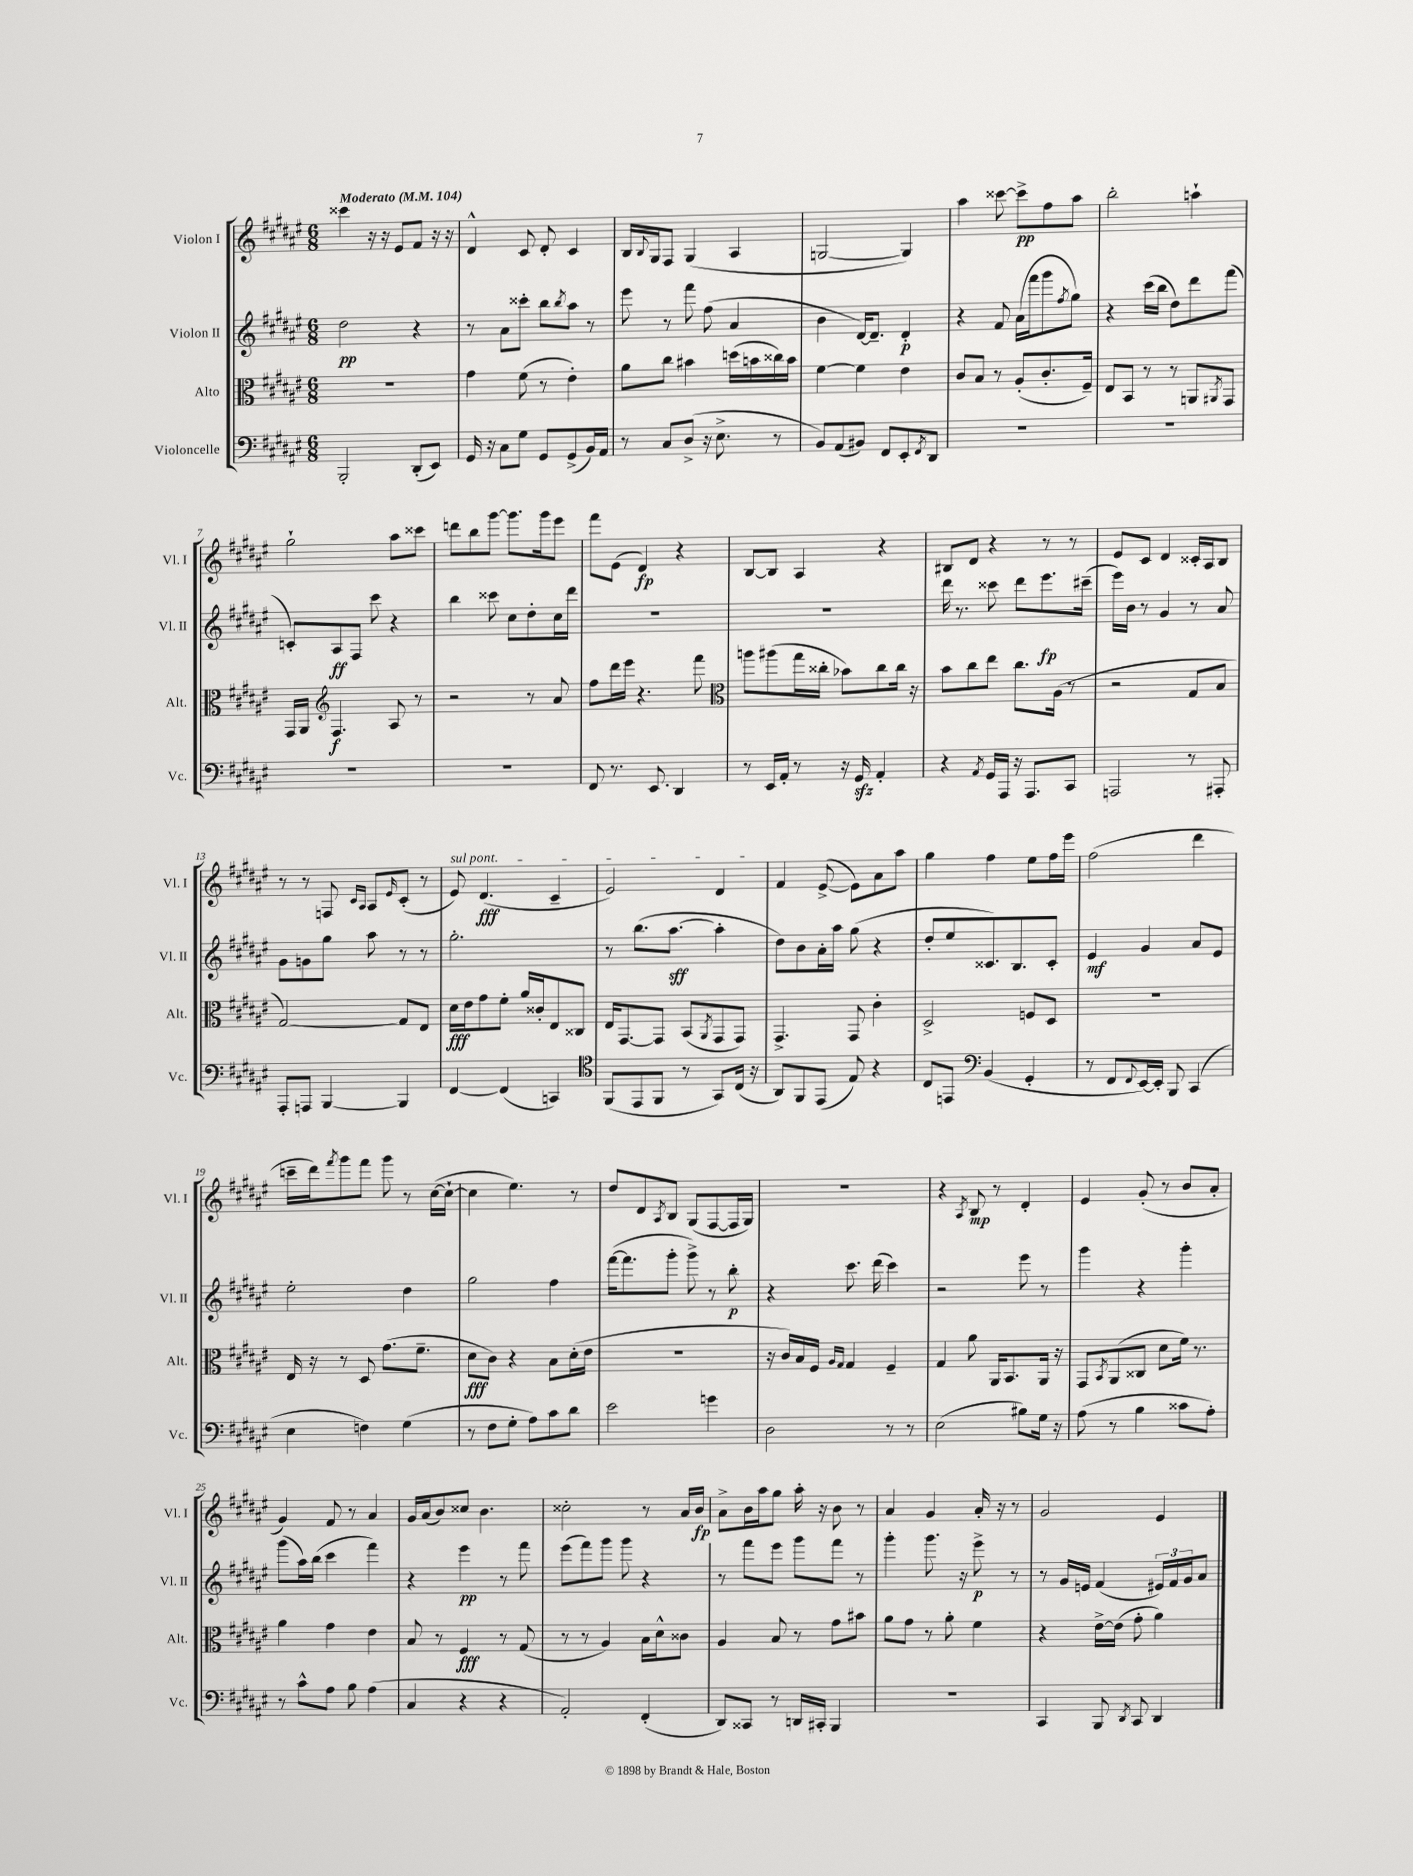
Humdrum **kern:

**kern	**kern	**kern	**kern
*staff4	*staff3	*staff2	*staff1
*clefF4	*clefC3	*clefG2	*clefG2
*k[f#c#g#d#a#e#]	*k[f#c#g#d#a#e#]	*k[f#c#g#d#a#e#]	*k[f#c#g#d#a#e#]
*M6/8	*M6/8	*M6/8	*M6/8
*MM104	*MM104	*MM104	*MM104
2BBB'	2.r	2dd#	4ccc##
.	.	.	16r
.	.	.	16r
.	.	.	8e#
(8DD#'	.	4r	8f#
8EE#)	.	.	16r
.	.	.	16r
=	=	=	=
16GG#	4g#	8r	4d#^^
16r	.	.	.
8C#	.	8a#	.
8G#	(8f#	8ccc##'	8c#
8GG#	8r	8bb	8d#'
.	.	8qbb	.
(8GG#^	4e#')	8aa#	4c#
16BB)	.	8r	.
16AA#	.	.	.
=	=	=	=
8r	8a#	8eee#	16B
.	.	.	8qqB
.	.	.	16G#
8C#	8cc#	8r	8F#
(8D#^	4b#	8fff#	(4G#
16r	.	(8ff#	.
8.E#^	.	.	.
.	(16dd	4a#	4A#
.	16b	.	.
8r	16cc##)	.	.
.	16b	.	.
=	=	=	=
8BB)	[4f#	4b	[2G
(8AA#	.	.	.
8BB#)	4f#]	[16d#)	.
.	.	8.d#~]	.
8FF#	.	.	.
8EE#'	4e#	4d#'	4G])
8qFF#	.	.	.
8DD#	.	.	.
=	=	=	=
2.r	8c#	4r	4aa#
.	8B	.	.
.	8r	8f#	[8ccc##
.	(8A#'	(16a#	8ccc##^]
.	.	16fff#	.
.	8.c#'	8ggg#	8ff#
.	.	8qff#	.
.	.	8gg#)	8aa#
.	16F#~)	.	.
=	=	=	=
2.r	8E#	4r	2bb'
.	8BB	.	.
.	8r	(16ccc#	.
.	.	16bb	.
.	8r	8dd#)	.
.	8AA	8ddd#	4aa`
.	8qAA#	.	.
.	8GG#	(8fff#	.
=	=	=	=
2.r	16GG#	8c')	2gg#`
.	16AA#	.	.
*	*clefG2	*	*
.	4.F#	8A#	.
.	.	8F#	.
.	.	8ccc#	.
.	8A#	4r	8aa#
.	8r	.	8ccc##
=	=	=	=
2.r	2r	4bb	8ddd
.	.	.	8bb
.	.	8ccc##	[8ggg#
.	.	8cc#	8.ggg#]
.	8r	8dd#'	.
.	.	.	16ggg#
.	8a#	16cc#	8eee#
.	.	16ddd#	.
=	=	=	=
8FF#	8ff#	2.r	8fff#
8.r	16ddd#	.	(8e#
.	16eee#	.	.
.	4.r	.	4d#)
8.EE#	.	.	.
4DD#	.	.	4r
.	8fff#	.	.
=	=	=	=
*	*clefC3	*	*
8r	8aa	2.r	[8B
16EE#	(8aa#	.	8B]
16AA#'	.	.	.
8r	16gg#	.	4A#
.	16cc##'	.	.
16r	8b-)	.	.
16GG#	.	.	.
4AA#'	8cc##	.	4r
.	16cc##	.	.
.	16r	.	.
=	=	=	=
4r	8b	16ddd#	8B#
.	.	8.r	.
.	8cc#	.	8d#
8qAA#	.	.	.
16GG#	8ee#	8ccc##	4r
16AAA#	.	.	.
16r	8.cc#	8ddd#	.
8.AAA#	.	.	.
.	.	8.eee#	8r
.	(16A#	.	.
8CC#	8r	.	8r
.	.	(16ccc#~	.
=	=	=	=
2AAA	2r	16eee#)	8e#
.	.	16b	.
.	.	8r	8c#
.	.	4g#	4d#
8r	8G#	8r	16c##'
.	.	.	16A#
8AAA#'	8B	8a#	8B
=	=	=	=
8AAA#'	[2G#)	8g#	8r
8AAA	.	8g	8r
[4BBB	.	8gg#	8F
.	.	.	16qqc#
.	.	.	16qqA#
.	.	8aa#	8A#
.	.	.	16qqe#
4BBB]	8G#]	8r	(8c#'
.	8E#	8r	8r
=	=	=	=
[4FF#	16d#	2.gg#'	8e#)
.	16e#	.	.
.	8g#	.	(4.d#
(4FF#]	8f#'	.	.
.	16a#	.	.
.	16c##'	.	.
4CC)	8E#	.	4c#~
.	8C##	.	.
=	=	=	=
*clefC4	*	*	*
(8FF#	16E#	8r	2e#)
.	[8.GG#	.	.
8EE#	.	(8.bb	.
8FF#	8GG#]	.	.
.	.	[8.aa#	.
8r	(8BB	.	.
.	8qAA#	.	.
8GG#)	8GG#	4aa#']	4d#
(16C#	8GG#)	.	.
16r	.	.	.
=	=	=	=
8AA#)	4.GG#^	8dd#)	4f#
8FF#	.	8b	.
(8EE#	.	16a#'	([8e#^
.	.	16aa#	.
8E#)	8GG#	(8gg#	8e#])
4r	4c#'	4r	8a#
.	.	.	8aa#
=	=	=	=
8C#	2D#^	8dd#'	4gg#
8EE	.	8ee#	.
*clefF4	*	*	*
(4BB	.	8.c##)	4ff#
.	.	8.B	.
4GG#'	8F	.	8ee#
.	8D#	8c##'	16ff#
.	.	.	16eee#
=	=	=	=
8r	2.r	4e#	(2ff#
8FF#	.	.	.
8qqFF#	.	.	.
[16EE#)	.	4g#	.
16EE#']	.	.	.
8BBB	.	.	.
(4CC#	.	8a#	4ddd#
.	.	8e#	.
=	=	=	=
4E#	16E#	2ee#'	16ccc~
.	16r	.	16ddd#)
.	.	.	8qfff#
.	8r	.	8ggg#
4F)	8D#	.	8fff#
.	(8.g#	.	8ggg#
(4G#	.	4dd#	8r
.	8.f#~	.	.
.	.	.	([16cc#
.	.	.	16cc#`_
=	=	=	=
8r	8d#	2gg#	4cc#]
8F#	8c#)	.	.
8G#'	4r	.	4.ee#)
8A#)	.	.	.
8c#	8B	4ff#	.
8d#	(16d#'	.	8r
.	16e#	.	.
=	=	=	=
2e#	2.r	([16fff#	8dd#
.	.	8.fff#]	.
.	.	.	8d#
.	.	.	8qA#
.	.	8ggg#'	8B
.	.	8ggg#^)	(8G#
4g	.	8r	[8F#
.	.	8bb'	16F#]
.	.	.	16G#)
=	=	=	=
2D#	16r	4r	2.r
.	16c#)	.	.
.	16B	.	.
.	16F#	.	.
.	16qqA#	.	.
.	16qqG#	.	.
.	4G#	8.ccc#	.
.	.	(16ddd#	.
8r	4F#~	4ccc#)	.
8r	.	.	.
=	=	=	=
(2E#	4G#	2r	4r
.	.	.	8qA#
.	8a#	.	8B
.	16AA#	.	8r
.	8.BB	.	.
8B#)	.	8eee#	4d#'
16G#	16AA#	8r	.
16r	16r	.	.
=	=	=	=
(8A#	8GG#	4ggg#	4e#
.	8qBB	.	.
8r	(8AA#	.	.
4B	8C##	4r	(8g#'
.	8d#	.	8r
8c##	16f#)	4ggg#'	8b
.	8.r	.	.
8A#')	.	.	8a#'
=	=	=	=
8r	4a#	(8ggg#	4g#)
8c#^^	.	16aa#)	.
.	.	(16bb	.
8A#	4g#	4ccc#	8f#
8B	.	.	8r
(4A#	4e#	4fff#)	4a#
=	=	=	=
4C#	8B	4r	16g#
.	.	.	(16a#
.	8r	.	8b)
4r	4F#	4eee#	8cc##
.	.	.	4.b
4r	8r	8r	.
.	(8G#	8fff#	.
=	=	=	=
2AA#')	8r	(8eee#	2cc##'
.	8r	8fff#)	.
.	4A#)	8ggg#	.
.	.	8ggg#	.
(4FF#'	16B	4r	8r
.	16d#^^	.	.
.	8c##	.	16a#
.	.	.	16b
=	=	=	=
8DD#)	4A#	8r	8a#^
8CC##	.	8fff#	16b
.	.	.	16aa#
8r	8B	8eee#	8gg#
16DD	8r	8ggg#	16aa#'
16CC#'	.	.	16r
4BBB	8g#	8fff#	8b
.	8b#	8r	8r
=	=	=	=
2.r	8a#	4ggg#'	4a#
.	8g#	.	.
.	8r	8.ggg#	4g#
.	8a#'	.	.
.	.	16r	.
.	4f#	8eee#^	16a#'
.	.	.	16r
.	.	8r	8r
=	=	=	=
4CC#	4r	8r	2g#
.	.	16g#	.
.	.	16e	.
8BBB	[16e#^	(4f#	.
.	(16e#]	.	.
8qDD#	.	.	.
8CC#	8g#'	.	.
4DD#	4a#)	24e#)	4e#
.	.	24f#	.
.	.	24g#	.
.	.	8a#	.
==	==	==	==
*-	*-	*-	*-
